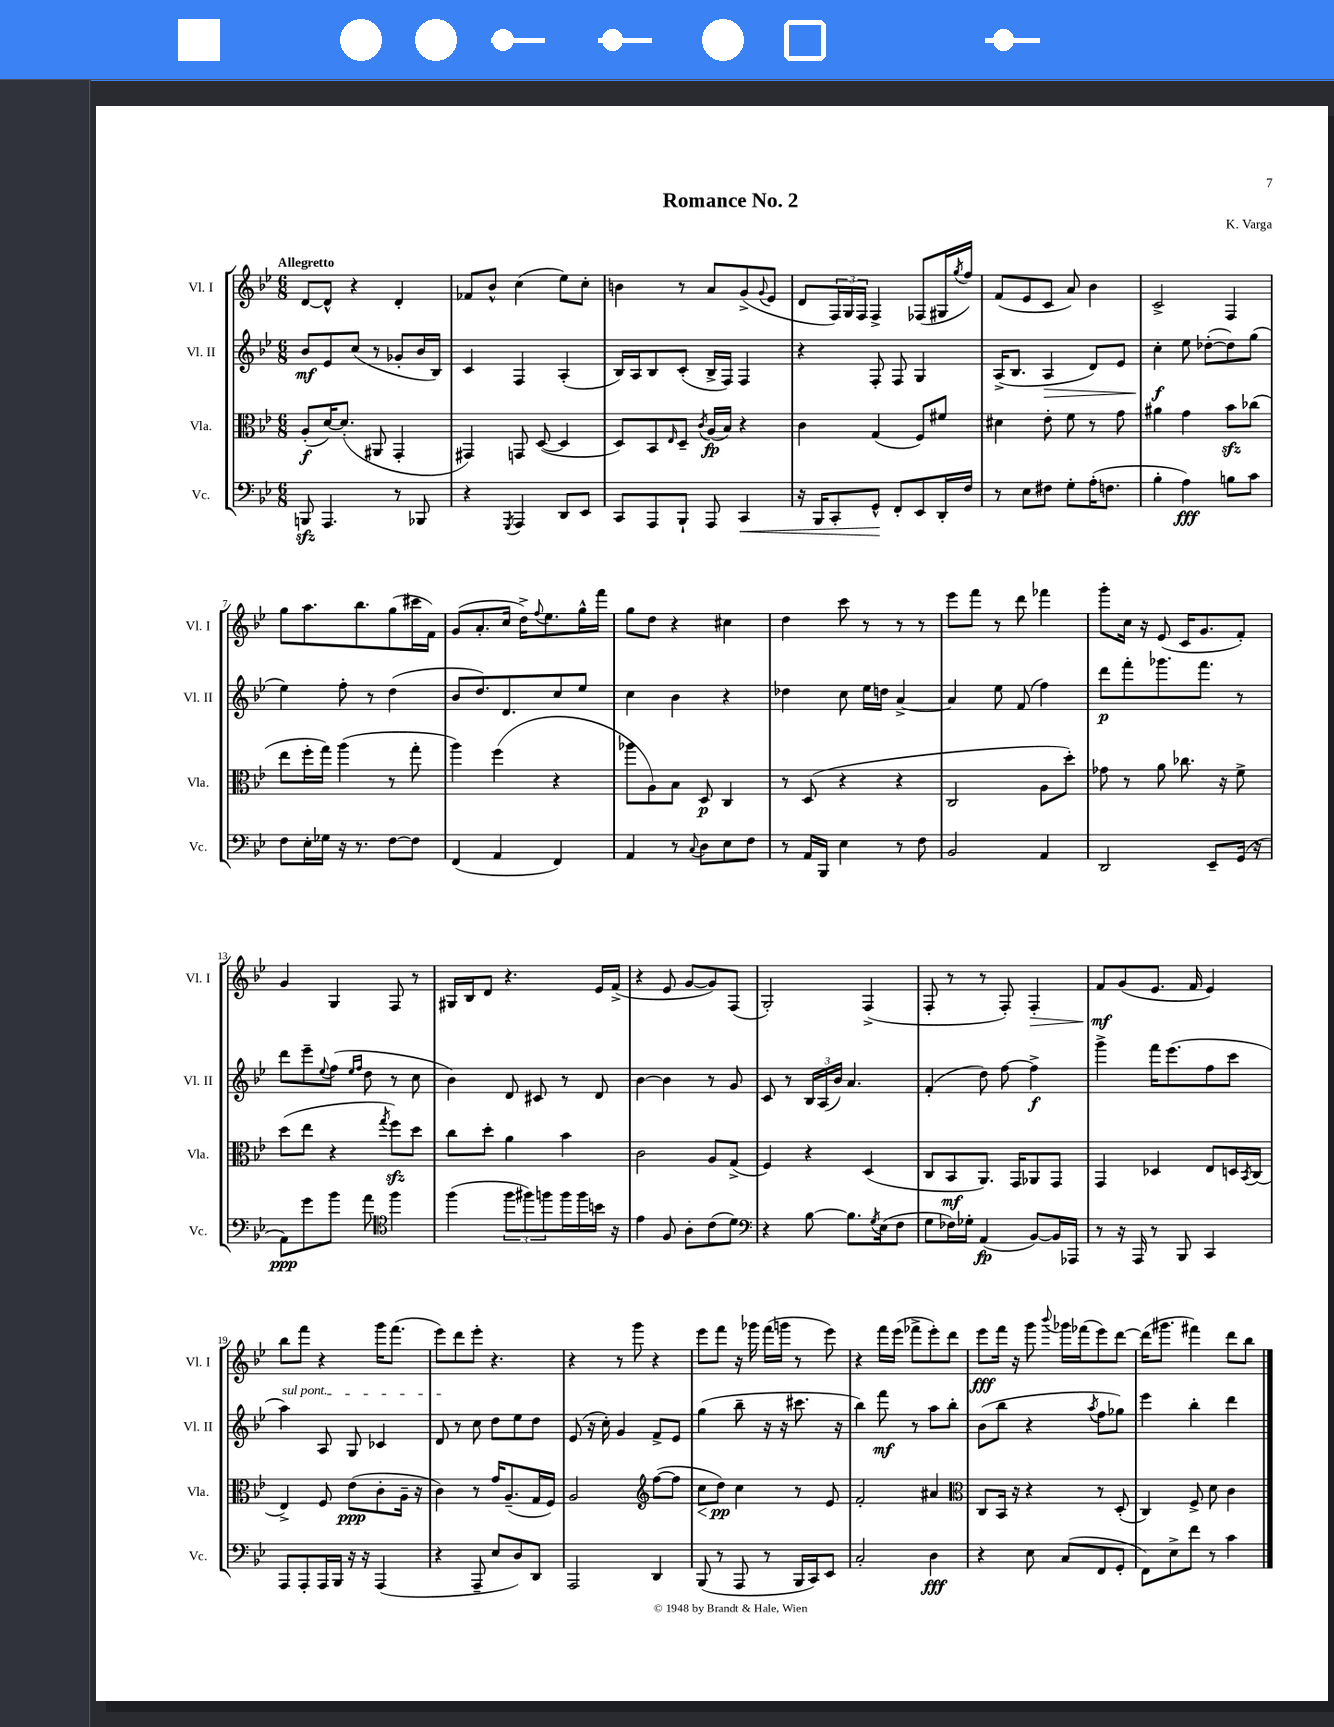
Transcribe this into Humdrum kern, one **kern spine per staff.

**kern	**dynam	**kern	**dynam	**kern	**dynam	**kern	**dynam
*part4	*part4	*part3	*part3	*part2	*part2	*part1	*part1
*staff4	*staff4	*staff3	*staff3	*staff2	*staff2	*staff1	*staff1
*I"Vc.	*	*I"Vla.	*	*I"Vl. II	*	*I"Vl. I	*
*I'Vc.	*	*I'Vla.	*	*I'Vl. II	*	*I'Vl. I	*
*clefF4	*	*clefC3	*	*clefG2	*	*clefG2	*
*k[b-e-]	*	*k[b-e-]	*	*k[b-e-]	*	*k[b-e-]	*
*M6/8	*	*M6/8	*	*M6/8	*	*M6/8	*
=1	=1	=1	=1	=1	=1	=1	=1
!	!	!	!	!	!	!LO:TX:a:B:t=Allegretto	!
8BBBnzz/	.	(8A'/L	f	8b-/L	mf	[8d/L	.
4.AAA/	.	[16d/K)	.	8e-/	.	8d^^/J]	.
.	.	(8.d'/J]	.	.	.	.	.
.	.	.	.	(8cc/J	.	4r	.
.	.	8AA#X/	.	8r	.	.	.
8r	.	4GG'/	.	8g-X'/L	.	4d'/	.
8BBB-X/	.	.	.	16b-/L	.	.	.
.	.	.	.	16B-/JJ)	.	.	.
=2	=2	=2	=2	=2	=2	=2	=2
4r	.	4GG#X/)	.	4c/	.	8f-X/L	.
.	.	.	.	.	.	8b-^^/J	.
8qGGG/	.	.	.	.	.	.	.
4AAA/	.	8GGn/	.	4F/	.	(4cc\	.
.	.	([8D/	.	.	.	.	.
8DD/L	.	4D/]	.	(4A'/	.	8ee-\L)	.
8EE-/J	.	.	.	.	.	8cc'\J	.
=3	=3	=3	=3	=3	=3	=3	=3
8CC/L	.	8D/L)	.	16B-/LL)	.	4bn\	.
.	.	.	.	16A/J	.	.	.
8AAA/	.	8BB-/	.	8B-/	.	.	.
.	.	16qqE-/	.	.	.	.	.
8BBB-`/J	.	8D~/J	.	(8c'/J	.	8r	.
.	.	8qc/	.	.	.	.	.
8AAA/	.	(16A/LL	fp	16B-^/LL	.	8a/L	.
.	.	16B-/JJ)	.	16F/JJ)	.	.	.
!	!LO:HP:b	!	!	!	!	!	!
4CC/	<	4r	.	4F/	.	(8g^/	.
.	.	.	.	.	.	8qqg/	.
.	.	.	.	.	.	8e-/J	.
=4	=4	=4	=4	=4	=4	=4	=4
16r	.	4c\	.	4r	.	8d/L	.
16BBB-/KL	.	.	.	.	.	.	.
8CC'/	.	.	.	.	.	24F/L)	.
.	.	.	.	.	.	24G/	.
.	.	.	.	.	.	24F/JJ	.
8GG^^/J	.	(4G/	.	8F'/	.	4F^/	.
8FF'/L	[	.	.	8F/	.	.	.
8EE-/	.	8F/L)	.	4G/	.	(8F-X/L	.
16DD'/L	.	8f#X/J	.	.	.	16G#X/L	.
.	.	.	.	.	.	8qgg/	.
16F/JJ	.	.	.	.	.	16ff/JJ)	.
=5	=5	=5	=5	=5	=5	=5	=5
8r	.	4d#X\	.	(16A^/KL	.	(8f/L	.
.	.	.	.	8.B-/J	.	.	.
8E-\L	.	.	.	.	.	8e-/	.
!	!	!	!	!	!LO:HP:b	!	!
8F#X\J	.	8e-'\	.	4A/	>	8c/J	.
8G'\L	.	8f\	.	.	.	8a/)	.
(16A'\K	.	8r	.	8d/L)	.	4b-\	.
8.Fn\J	.	.	.	.	.	.	.
.	.	8g\	.	8e-/J	.	.	.
=6	=6	=6	=6	=6	=6	=6	=6
4B-'\	.	4a#X\	.	4cc'\	f	2c^/	.
4A\)	fff	4g\	.	8ee-\	]	.	.
.	.	.	.	([8dd-X'\L	.	.	.
8Bn\L	.	8b-zz\L	.	8dd-\])	.	4F/	.
8c\J	.	(8cc-X\J	.	(8gg\J	.	.	.
!!LO:LB:g=z
=7	=7	=7	=7	=7	=7	=7	=7
8F\L	.	8ee-\L	.	4ee-\)	.	8gg\L	.
16E-'\L	.	16ff'\L	.	.	.	8.aa\	.
16G-X\JJ	.	16gg\JJ)	.	.	.	.	.
16r	.	(4aa\	.	8ff'\	.	.	.
8.r	.	.	.	.	.	8.bb-\	.
.	.	.	.	8r	.	.	.
[8F\L	.	8r	.	(4dd\	.	(8gg\	.
8F\J]	.	8gg'\	.	.	.	16ccc#X\L	.
.	.	.	.	.	.	16f\JJ)	.
=8	=8	=8	=8	=8	=8	=8	=8
(4FF/	.	4aa\)	.	8b-/L	.	(8g/L	.
.	.	.	.	8.dd/)	.	8.a'/	.
4AA/	.	(4ff\	.	.	.	.	.
.	.	.	.	8.d/	.	16cc/Jk	.
.	.	.	.	.	.	16dd^\KL)	.
.	.	.	.	.	.	8qqff/	.
.	.	.	.	.	.	8.ee-\	.
4FF/)	.	4r	.	8cc/	.	.	.
.	.	.	.	8ee-/J	.	16gg^^\L	.
.	.	.	.	.	.	16fff\JJ	.
=9	=9	=9	=9	=9	=9	=9	=9
4AA/	.	8aa-X\L	.	4cc\	.	8gg\L	.
.	.	8A\)	.	.	.	8dd\J	.
8r	.	8B-\J	.	4b-\	.	4r	.
8qqC/	.	.	.	.	.	.	.
8D\L	.	8D/	p	.	.	.	.
8E-\	.	4C/	.	4r	.	4cc#X\	.
8F\J	.	.	.	.	.	.	.
=10	=10	=10	=10	=10	=10	=10	=10
8r	.	8r	.	4dd-X\	.	4dd\	.
16AA/LL	.	(8D/	.	.	.	.	.
16BBB-/JJ	.	.	.	.	.	.	.
4E-\	.	4r	.	8cc\	.	8ccc\	.
.	.	.	.	16ee-\LL	.	8r	.
.	.	.	.	16ddn\JJ	.	.	.
8r	.	4r	.	[4a^/	.	8r	.
8F\	.	.	.	.	.	8r	.
=11	=11	=11	=11	=11	=11	=11	=11
2BB-/	.	2C/	.	4a/]	.	8eee-\L	.
.	.	.	.	.	.	8fff\J	.
.	.	.	.	8ee-\	.	8r	.
.	.	.	.	(8f/	.	8ddd\	.
4AA/	.	8A\L	.	4ff\)	.	4fff-X\	.
.	.	8dd'\J)	.	.	.	.	.
=12	=12	=12	=12	=12	=12	=12	=12
2DD/	.	8g-X\	.	8ddd\L	p	8ggg'\L	.
.	.	8r	.	8fff'\	.	16cc\Jk	.
.	.	.	.	.	.	16r	.
.	.	8a\	.	8.ggg-X\	.	(8e-/	.
.	.	8.cc-X\	.	.	.	16c/KL	.
.	.	.	.	8.fff\J	.	8.g/	.
8EE-~/L	.	.	.	.	.	.	.
.	.	16r	.	.	.	.	.
(16GG/Jk	.	8f^\	.	8r	.	8f'/J)	.
16r	.	.	.	.	.	.	.
!!LO:LB:g=z
=13	=13	=13	=13	=13	=13	=13	=13
8AA\L)	ppp	(8dd\L	.	8ddd\L	.	4g/	.
8g\	.	8ee-\J	.	8eee-~\	.	.	.
.	.	.	.	8qqee-/	.	.	.
8b-\J	.	4r	.	(8ff\J	.	4G/	.
.	.	.	.	16qqee-/LL	.	.	.
.	.	.	.	16qqff/JJ	.	.	.
8a\	.	.	.	8dd\	.	.	.
*clefC4	*	*	*	*	*	*	*
.	.	8qgg/	.	.	.	.	.
4ff\	.	8ffzz\L)	.	8r	.	8F/	.
.	.	8dd\J	.	8cc\	.	8r	.
=14	=14	=14	=14	=14	=14	=14	=14
(4ff\	.	8cc\L	.	4b-\)	.	16G#X/LL	.
.	.	.	.	.	.	16B-/J	.
.	.	8dd'\J	.	.	.	8d/J	.
12ff\L	.	4a\	.	8d/	.	4.r	.
12ff#X\)	.	.	.	.	.	.	.
.	.	.	.	8c#X/	.	.	.
12ffn\	.	.	.	.	.	.	.
16ff\L	.	4b-\	.	8r	.	.	.
16ff\	.	.	.	.	.	.	.
16bn\JJ	.	.	.	8d/	.	16e-/LL	.
16r	.	.	.	.	.	(16f^/JJ	.
=15	=15	=15	=15	=15	=15	=15	=15
4e-\	.	2c\	.	[4b-\	.	4r	.
8F/	.	.	.	4b-\]	.	8e-/	.
8A'\L	.	.	.	.	.	[8g/L	.
(8c\	.	8A/L	.	8r	.	8g/])	.
8d\J)	.	(8G^/J	.	8g/	.	(8F/J	.
=16	=16	=16	=16	=16	=16	=16	=16
*clefF4	*	*	*	*	*	*	*
4r	.	4F/)	.	8c/	.	2G'/)	.
.	.	.	.	8r	.	.	.
[8B-\	.	4r	.	24B-/LL	.	.	.
.	.	.	.	(24A/	.	.	.
.	.	.	.	24b-/JJ)	.	.	.
8.B-\L]	.	.	.	4.a/	.	.	.
.	.	(4D/	.	.	.	(4F^/	.
8qG/	.	.	.	.	.	.	.
(16E-\k	.	.	.	.	.	.	.
8F\J	.	.	.	.	.	.	.
=17	=17	=17	=17	=17	=17	=17	=17
8G\L	.	8C/L	.	(4f'/	.	8F'/	.
16F-X\L)	.	8BB-/	mf	.	.	8r	.
16G-X'\JJ	.	.	.	.	.	.	.
(4AA/	fp	8.AA/J)	.	8dd\)	.	8r	.
.	.	.	.	[8ff\	.	8F'/)	.
.	.	16GG/KL	.	.	.	.	.
!	!	!	!	!	!	!	!LO:HP:b
[8BB-/L)	.	8AA-X/	.	4ff^\]	f	4F'/	>
16BB-/L]	.	8GG/J	.	.	.	.	.
16AAA-X/JJ	.	.	.	.	.	.	.
=18	=18	=18	=18	=18	=18	=18	=18
8r	.	4GG/	.	4ggg^\	.	8f/L	mf
16r	.	.	.	.	.	(8g/	]
16AAA/	.	.	.	.	.	.	.
8r	.	4D-X/	.	16fff\KL	.	8.e-/J	.
.	.	.	.	(8.eee-\	.	.	.
8BBB-/	.	.	.	.	.	.	.
.	.	.	.	.	.	16f/	.
4CC/	.	8E-/L	.	8ff\	.	4e-/)	.
.	.	16Dn/L	.	8ccc\J	.	.	.
.	.	8qBB-/	.	.	.	.	.
.	.	(16C/JJ	.	.	.	.	.
!!LO:LB:g=z
=19	=19	=19	=19	=19	=19	=19	=19
!	!	!	!	!LO:TX:a:i:t=sul pont.	!	!	!
8AAA/L	.	4E-^/)	.	4aa\)	.	8bb-\L	.
8AAA'/	.	.	.	.	.	8fff\J	.
16AAA/L	.	8F/	.	8A/	.	4r	.
16BBB-/JJ	.	.	.	.	.	.	.
16r	.	(8e-\L	ppp	8G/	.	.	.
16r	.	.	.	.	.	.	.
(4AAA/	.	8c'\	.	4c-X/	.	16ggg\KL	.
.	.	.	.	.	.	(8.fff\J	.
.	.	16A~\Jk	.	.	.	.	.
.	.	16r	.	.	.	.	.
=20	=20	=20	=20	=20	=20	=20	=20
4r	.	4c\)	.	8d/	.	8eee-\L)	.
.	.	.	.	8r	.	8ddd\	.
8AAA~/	.	8r	.	8cc\	.	8eee-'\J	.
8E-/L	.	16g/KL	.	8dd\L	.	4.r	.
.	.	(8.A~/	.	.	.	.	.
8D/)	.	.	.	8ee-\	.	.	.
8DD/J	.	16G/L	.	8dd\J	.	.	.
.	.	16F/JJ)	.	.	.	.	.
=21	=21	=21	=21	=21	=21	=21	=21
2AAA/	.	2A/	.	(8e-/	.	4r	.
.	.	.	.	16r	.	.	.
.	.	.	.	16cc'\)	.	.	.
.	.	.	.	4g/	.	8r	.
.	.	.	.	.	.	8ggg\	.
*	*	*clefG2	*	*	*	*	*
4DD/	.	([8ff\L	.	8f^/L	.	4r	.
.	.	8ff\J]	.	8e-/J	.	.	.
=22	=22	=22	=22	=22	=22	=22	=22
!	!	!	!LO:HP:b	!	!	!	!
(8BBB-/	.	8cc\L	<	(4gg\	.	8eee-\L	.
8r	.	8dd\J)	pp	.	.	8fff\J	.
8AAA/	.	4cc\	[	8bb-~\	.	16r	.
.	.	.	.	.	.	16ggg-X\	.
8r	.	.	.	16r	.	(16fff\LL	.
.	.	.	.	16r	.	16gggn\JJ	.
16BBB-/LL	.	8r	.	8.ccc#X\	.	8r	.
16CC/J)	.	.	.	.	.	.	.
8EE-/J	.	8e-/	.	.	.	8eee-\)	.
.	.	.	.	16r	.	.	.
=23	=23	=23	=23	=23	=23	=23	=23
2C'/	.	2f'/	.	4bb-\)	.	4r	.
.	.	.	.	8fff\	mf	16fff\LL	.
.	.	.	.	.	.	(16eee-\JJ	.
.	.	.	.	8r	.	8fff-X^\L	.
4D\	fff	4a#X/	.	8aa\L	.	8eee-'\)	.
.	.	.	.	8bb-'\J	.	8ddd\J	.
=24	=24	=24	=24	=24	=24	=24	=24
*	*	*clefC3	*	*	*	*	*
4r	.	8C/L	.	(8b-\L	.	8eee-\L	fff
.	.	16BB-/Jk	.	8bb-\J	.	16fff\Jk	.
.	.	16r	.	.	.	16r	.
8E-\	.	4r	.	4r	.	8ggg\	.
.	.	.	.	.	.	8qqbbb-/	.
(8C/L	.	.	.	.	.	16ggg-X\LL	.
.	.	.	.	.	.	(16fff-X\J	.
.	.	.	.	8qaa/	.	.	.
8FF/	.	8r	.	8ff\L	.	8eee-\)	.
8GG'/J	.	(8D'/	.	8gg-X\J)	.	[8ddd\J	.
=25	=25	=25	=25	=25	=25	=25	=25
8FF\L)	.	4C/)	.	4eee-\	.	(16ddd\KL]	.
.	.	.	.	.	.	8.ggg#X\J	.
8E-^\	.	.	.	.	.	.	.
8f\J	.	8F^/	.	4bb-'\	.	4fff#X\)	.
8r	.	8d\	.	.	.	.	.
4c\	.	4c\	.	4ddd\	.	8ddd\L	.
.	.	.	.	.	.	8bb-\J	.
==	==	==	==	==	==	==	==
*-	*-	*-	*-	*-	*-	*-	*-
